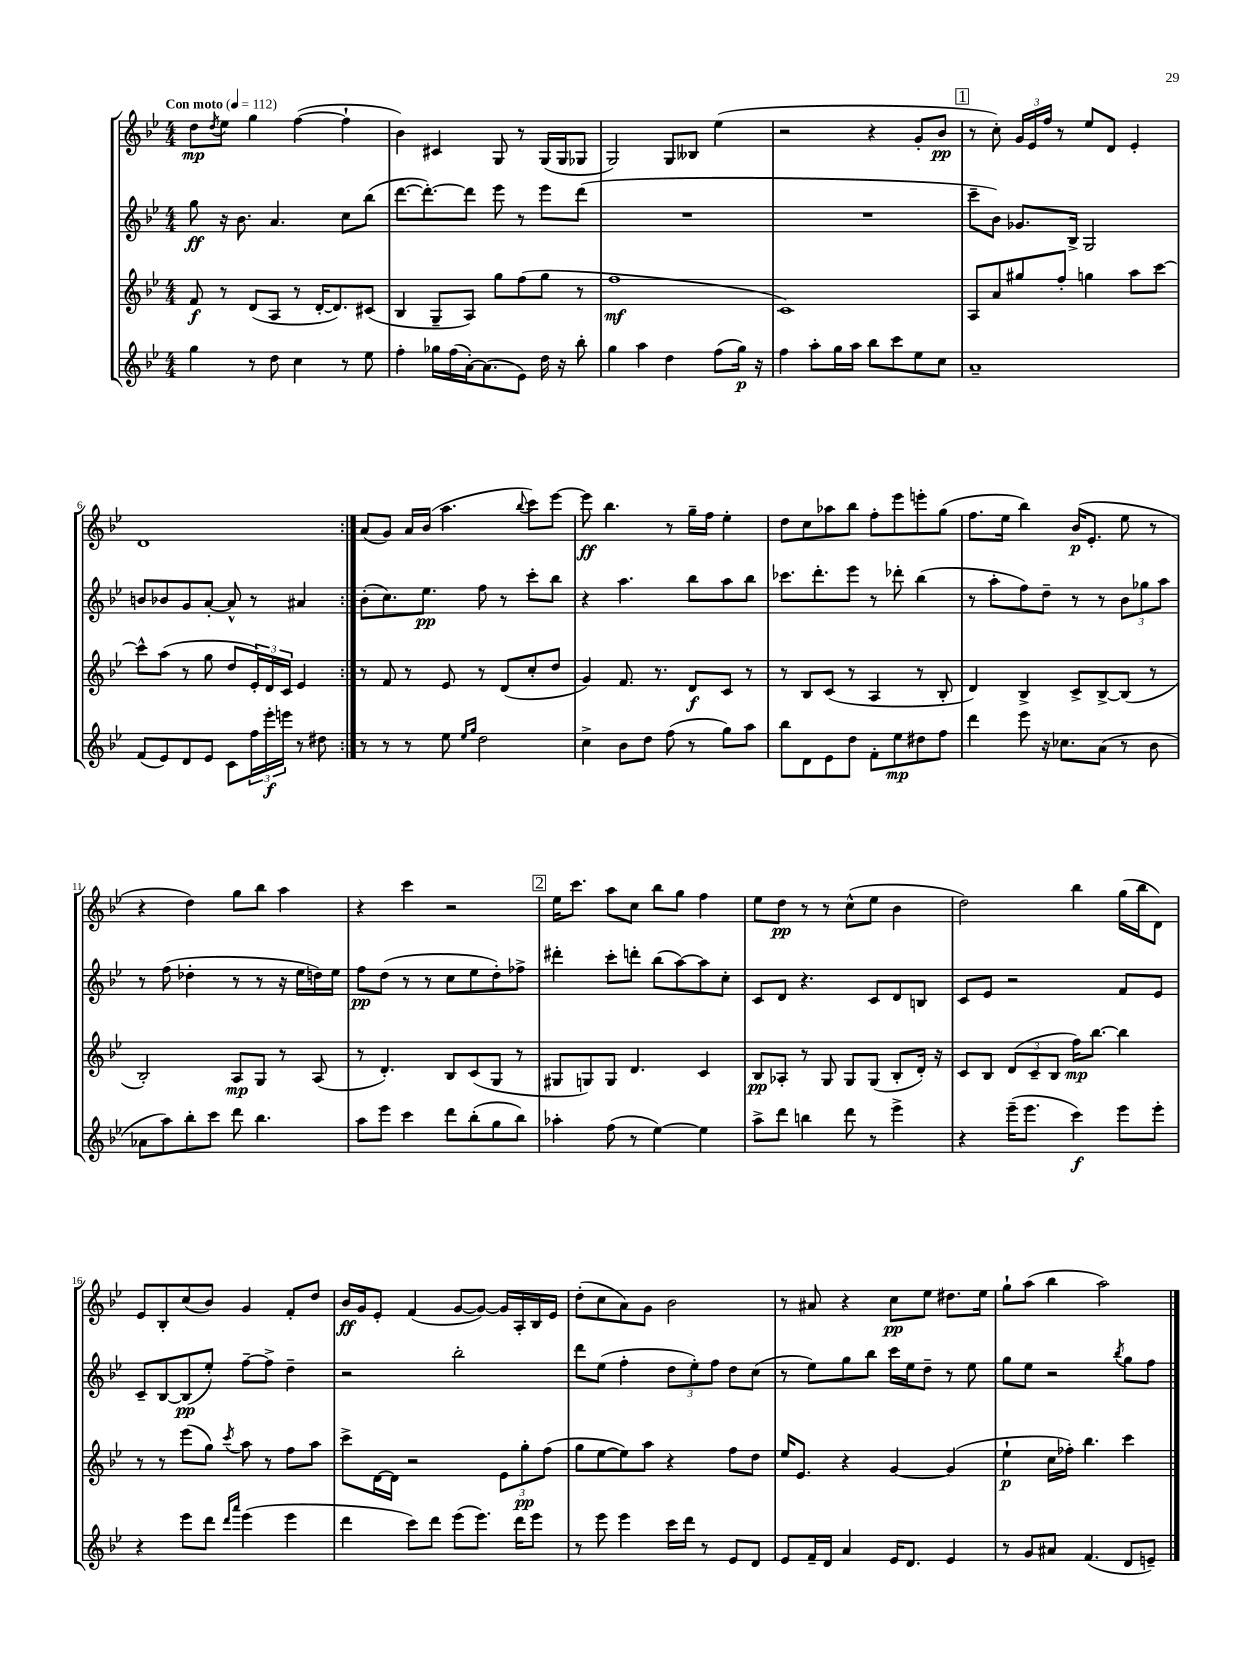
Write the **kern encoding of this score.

**kern	**dynam	**kern	**dynam	**kern	**dynam	**kern	**dynam
*part4	*part4	*part3	*part3	*part2	*part2	*part1	*part1
*staff4	*staff4	*staff3	*staff3	*staff2	*staff2	*staff1	*staff1
*clefG2	*	*clefG2	*	*clefG2	*	*clefG2	*
*k[b-e-]	*	*k[b-e-]	*	*k[b-e-]	*	*k[b-e-]	*
*M4/4	*	*M4/4	*	*M4/4	*	*M4/4	*
*MM112	*	*MM112	*	*MM112	*	*MM112	*
=1	=1	=1	=1	=1	=1	=1	=1
!	!	!	!	!	!	!LO:TX:a:B:t=Con moto	!
4gg\	.	8f/	f	8gg\	ff	8dd\L	mp
.	.	.	.	.	.	8qdd/	.
.	.	8r	.	16r	.	8ee-\J	.
.	.	.	.	8.b-\	.	.	.
8r	.	(8d/L	.	.	.	4gg\	.
8dd\	.	8A/J	.	4.a/	.	.	.
4cc\	.	8r	.	.	.	([4ff\	.
.	.	[16d'/KL	.	.	.	.	.
.	.	8.d/])	.	.	.	.	.
8r	.	.	.	8cc\L	.	4ff`\]	.
8ee-\	.	(8c#X/J	.	(8bb-\J	.	.	.
=2	=2	=2	=2	=2	=2	=2	=2
4ff'\	.	4B-/	.	[8.ddd\L	.	4b-\)	.
.	.	.	.	8.ddd'\_)	.	.	.
16gg-X\LL	.	8G~/L	.	.	.	4c#X/	.
(16ff\	.	.	.	.	.	.	.
[16a'\J)	.	8A/J)	.	8ddd\J]	.	.	.
(8.a\]	.	.	.	.	.	.	.
.	.	8gg\L	.	8eee-\	.	8G/	.
8e-\J)	.	(8ff\	.	8r	.	8r	.
16dd\	.	8gg\J	.	8eee-\L	.	(16G/LL	.
16r	.	.	.	.	.	16G/J	.
8bb-'\	.	8r	.	(8ddd\J	.	8G-X/J	.
=3	=3	=3	=3	=3	=3	=3	=3
4gg\	.	1ff	mf	1r	.	2G/)	.
4aa\	.	.	.	.	.	.	.
4dd\	.	.	.	.	.	8G/L	.
.	.	.	.	.	.	8B--X/J	.
(8ff\L	.	.	.	.	.	(4ee-\	.
16gg\Jk)	p	.	.	.	.	.	.
16r	.	.	.	.	.	.	.
=4	=4	=4	=4	=4	=4	=4	=4
4ff\	.	1c)	.	1r	.	2r	.
8aa'\L	.	.	.	.	.	.	.
16gg\L	.	.	.	.	.	.	.
16aa\JJ	.	.	.	.	.	.	.
8bb-\L	.	.	.	.	.	4r	.
8ccc\	.	.	.	.	.	.	.
8ee-\	.	.	.	.	.	8g'/L	.
8cc\J	.	.	.	.	.	8b-/J	pp
!!LO:REH:place=s1:t=1
=5	=5	=5	=5	=5	=5	=5	=5
1a~	.	8A/L	.	8ccc~\L	.	8r	.
.	.	8a/	.	8b-\J)	.	8cc'\)	.
.	.	8gg#X/	.	8.g-X/L	.	24g/LL	.
.	.	.	.	.	.	24e-/	.
.	.	.	.	.	.	24ff/JJ	.
.	.	8ff'/J	.	.	.	8r	.
.	.	.	.	16B-^/Jk	.	.	.
.	.	4ggn\	.	2G/	.	8ee-/L	.
.	.	.	.	.	.	8d/J	.
.	.	8aa\L	.	.	.	4e-'/	.
.	.	[8ccc\J	.	.	.	.	.
!!LO:LB:g=z
=6	=6	=6	=6	=6	=6	=6	=6
(8f/L	.	8ccc^^\L]	.	8bn/L	.	1d	.
8e-/)	.	(8aa\J	.	8b-X/	.	.	.
8d/	.	8r	.	8g/	.	.	.
8e-/J	.	8gg\	.	[8a'/J	.	.	.
8c\L	.	8dd/L	.	8a^^/]	.	.	.
24ff\L	.	24e-'/L)	.	8r	.	.	.
24eee-'\	f	24d/	.	.	.	.	.
24eeen\JJ	.	24c/JJ	.	.	.	.	.
8r	.	4e-/	.	4a#X/	.	.	.
8dd#X\	.	.	.	.	.	.	.
=7:|!	=7:|!	=7:|!	=7:|!	=7:|!	=7:|!	=7:|!	=7:|!
8r	.	8r	.	(8b-'\L	.	(8a/L	.
8r	.	8f/	.	8.cc\)	.	8g/J)	.
8r	.	8r	.	.	.	16a/LL	.
.	.	.	.	8.ee-\J	pp	(16b-/JJ	.
8ee-\	.	8e-/	.	.	.	4.aa\	.
16qqee-/LL	.	.	.	.	.	.	.
16qqgg/JJ	.	.	.	.	.	.	.
2dd\	.	8r	.	8ff\	.	.	.
.	.	(8d/L	.	8r	.	.	.
.	.	.	.	.	.	8qqbb-/	.
.	.	8cc'/	.	8ccc'\L	.	8ccc\L)	.
.	.	8dd/J	.	8bb-\J	.	[8eee-\J	.
=8	=8	=8	=8	=8	=8	=8	=8
4cc^\	.	4g/)	.	4r	.	8eee-\]	ff
.	.	.	.	.	.	4.bb-\	.
8b-\L	.	8.f/	.	4.aa\	.	.	.
8dd\J	.	.	.	.	.	.	.
.	.	8.r	.	.	.	.	.
(8ff\	.	.	.	.	.	8r	.
8r	.	8d/L	f	8bb-\L	.	16gg~\LL	.
.	.	.	.	.	.	16ff\JJ	.
8gg\L)	.	8c/J	.	8aa\	.	4ee-'\	.
8aa\J	.	8r	.	8bb-\J	.	.	.
=9	=9	=9	=9	=9	=9	=9	=9
8bb-\L	.	8r	.	8.ccc-X\L	.	8dd\L	.
8d\	.	8B-/L	.	.	.	8cc\	.
.	.	.	.	8.ddd'\	.	.	.
8e-\	.	(8c/J	.	.	.	8aa-X\	.
8dd\J	.	8r	.	8eee-\J	.	8bb-\J	.
8f'\L	.	4A/	.	8r	.	8ff'\L	.
8ee-\	mp	.	.	8ddd-X'\	.	8eee-\	.
8dd#X\	.	8r	.	(4bb-\	.	8eeen'\	.
8ff\J	.	8B-'/	.	.	.	(8gg\J	.
=10	=10	=10	=10	=10	=10	=10	=10
4ddd\	.	4d/)	.	8r	.	8.ff\L	.
.	.	.	.	8aa'\L	.	.	.
.	.	.	.	.	.	16ee-\Jk	.
8eee-\	.	4B-^/	.	8ff\)	.	4bb-\)	.
16r	.	.	.	8dd~\J	.	.	.
8.cc-X\L	.	.	.	.	.	.	.
.	.	8c^/L	.	8r	.	(16b-/KL	p
.	.	.	.	.	.	8.e-'/J	.
(8a\J	.	[8B-^/	.	8r	.	.	.
8r	.	(8B-/J]	.	12b-\L	.	8ee-\	.
.	.	.	.	12gg-X\	.	.	.
8b-\	.	8r	.	.	.	8r	.
.	.	.	.	12aa\J	.	.	.
!!LO:LB:g=z
=11	=11	=11	=11	=11	=11	=11	=11
8a-X\L	.	2B-'/)	.	8r	.	4r	.
8aa\)	.	.	.	(8ff\	.	.	.
8bb-'\	.	.	.	4dd-X'\	.	4dd\)	.
8ccc\J	.	.	.	.	.	.	.
8ddd\	.	8A/L	mp	8r	.	8gg\L	.
4.bb-\	.	8G/J	.	8r	.	8bb-\J	.
.	.	8r	.	16r	.	4aa\	.
.	.	.	.	16ee-\LL	.	.	.
.	.	(8A/	.	16ddn\)	.	.	.
.	.	.	.	16ee-\JJ	.	.	.
=12	=12	=12	=12	=12	=12	=12	=12
8aa\L	.	8r	.	8ff\L	pp	4r	.
8eee-\J	.	4.d'/)	.	(8dd\J	.	.	.
4ccc\	.	.	.	8r	.	4ccc\	.
.	.	.	.	8r	.	.	.
8ddd\L	.	8B-/L	.	8cc\L	.	2r	.
(8bb-'\	.	(8c/	.	8ee-\	.	.	.
8gg\	.	8G/J	.	8dd'\)	.	.	.
8bb-\J)	.	8r	.	8ff-X^\J	.	.	.
!!LO:REH:place=s1:t=2
=13	=13	=13	=13	=13	=13	=13	=13
4aa-X'\	.	8G#X/L	.	4ddd#X'\	.	16ee-\KL	.
.	.	.	.	.	.	8.ccc\J	.
.	.	8Gn/)	.	.	.	.	.
(8ff\	.	8G/J	.	8ccc'\L	.	8aa\L	.
8r	.	4.d/	.	8dddn'\J	.	8cc\J	.
[4ee-\)	.	.	.	(8bb-\L	.	8bb-\L	.
.	.	.	.	[8aa\)	.	8gg\J	.
4ee-\]	.	4c/	.	8aa\]	.	4ff\	.
.	.	.	.	8cc'\J	.	.	.
=14	=14	=14	=14	=14	=14	=14	=14
8aa^\L	.	8B-/L	pp	8c/L	.	8ee-\L	.
8ddd\J	.	8A-X'/J	.	8d/J	.	8dd\J	pp
4bbn\	.	8r	.	4.r	.	8r	.
.	.	8G/	.	.	.	8r	.
8ddd\	.	8G/L	.	.	.	(8cc^^\L	.
8r	.	(8G/J	.	8c/L	.	8ee-\J	.
4eee-^\	.	8B-'/L	.	8d/	.	4b-\	.
.	.	16d'/Jk)	.	8Bn/J	.	.	.
.	.	16r	.	.	.	.	.
=15	=15	=15	=15	=15	=15	=15	=15
4r	.	8c/L	.	8c/L	.	2dd\)	.
.	.	8B-/J	.	8e-/J	.	.	.
(16eee-~\KL	.	(12d/L	.	2r	.	.	.
8.eee-\J	.	.	.	.	.	.	.
.	.	12c~/	.	.	.	.	.
.	.	12B-/J	.	.	.	.	.
4ccc\)	f	16ff\KL)	mp	.	.	4bb-\	.
.	.	[8.bb-\J	.	.	.	.	.
8eee-\L	.	4bb-\]	.	8f/L	.	(16gg\LL	.
.	.	.	.	.	.	16bb-\J	.
8eee-'\J	.	.	.	8e-/J	.	8d\J)	.
!!LO:LB:g=z
=16	=16	=16	=16	=16	=16	=16	=16
4r	.	8r	.	8c~/L	.	8e-/L	.
.	.	8r	.	[8B-/	.	8B-'/	.
8eee-\L	.	(8eee-\L	.	(8B-/]	pp	(8cc/	.
8ddd\J	.	8gg\J)	.	8ee-'/J)	.	8b-/J)	.
16qqddd/LL	.	.	.	.	.	.	.
16qqaaa/JJ	.	8qccc/	.	.	.	.	.
(4eee-\	.	8aa\	.	[8ff~\L	.	4g/	.
.	.	8r	.	8ff^\J]	.	.	.
4eee-\	.	8ff\L	.	4dd~\	.	8f'/L	.
.	.	8aa\J	.	.	.	8dd/J	.
=17	=17	=17	=17	=17	=17	=17	=17
4ddd\	.	8ccc^\L	.	2r	.	16b-/LL	ff
.	.	.	.	.	.	16g/J	.
.	.	[16d\L	.	.	.	8e-'/J	.
.	.	16d\JJ]	.	.	.	.	.
8ccc\L)	.	2r	.	.	.	(4f/	.
8ddd\J	.	.	.	.	.	.	.
(8eee-\L	.	.	.	2bb-'\	.	[8g/L	.
8.eee-\J)	.	.	.	.	.	8g/J_)	.
.	.	12e-\L	.	.	.	16g/LL]	.
16ddd\KL	.	.	.	.	.	16A'/	.
.	.	12gg'\	pp	.	.	.	.
8eee-\J	.	.	.	.	.	16B-/	.
.	.	(12ff\J	.	.	.	.	.
.	.	.	.	.	.	16e-/JJ	.
=18	=18	=18	=18	=18	=18	=18	=18
8r	.	8gg\L	.	8ddd\L	.	(8dd'\L	.
8eee-\	.	[8ee-\	.	(8ee-\J	.	8cc\	.
4eee-\	.	8ee-\])	.	4ff'\	.	8a\)	.
.	.	8aa\J	.	.	.	8g\J	.
16ccc\LL	.	4r	.	12dd\L	.	2b-\	.
16ddd\JJ	.	.	.	.	.	.	.
.	.	.	.	12ee-'\)	.	.	.
8r	.	.	.	.	.	.	.
.	.	.	.	12ff\J	.	.	.
8e-/L	.	8ff\L	.	8dd\L	.	.	.
8d/J	.	8dd\J	.	(8cc\J	.	.	.
=19	=19	=19	=19	=19	=19	=19	=19
8e-/L	.	16ee-/KL	.	8r	.	8r	.
.	.	8.e-/J	.	.	.	.	.
16f~/L	.	.	.	8ee-\L)	.	8a#X/	.
16d/JJ	.	.	.	.	.	.	.
4a/	.	4r	.	8gg\	.	4r	.
.	.	.	.	8bb-\J	.	.	.
16e-/KL	.	[4g/	.	16ccc\LL	.	8cc\L	pp
8.d/J	.	.	.	16ee-\J	.	.	.
.	.	.	.	8dd~\J	.	8ee-\J	.
4e-/	.	(4g/]	.	8r	.	8.dd#X\L	.
.	.	.	.	8ee-\	.	.	.
.	.	.	.	.	.	16ee-\Jk	.
=20	=20	=20	=20	=20	=20	=20	=20
8r	.	4ee-`\	p	8gg\L	.	8gg`\L	.
8g/L	.	.	.	8ee-\J	.	(8aa\J	.
8a#X/J	.	16cc\LL	.	2r	.	4bb-\	.
.	.	16ff-X'\JJ)	.	.	.	.	.
(4.f/	.	4.bb-\	.	.	.	.	.
.	.	.	.	.	.	2aa\)	.
.	.	.	.	8qbb-/	.	.	.
8d/L	.	4ccc\	.	8gg\L	.	.	.
8en~/J)	.	.	.	8ff\J	.	.	.
==	==	==	==	==	==	==	==
*-	*-	*-	*-	*-	*-	*-	*-
